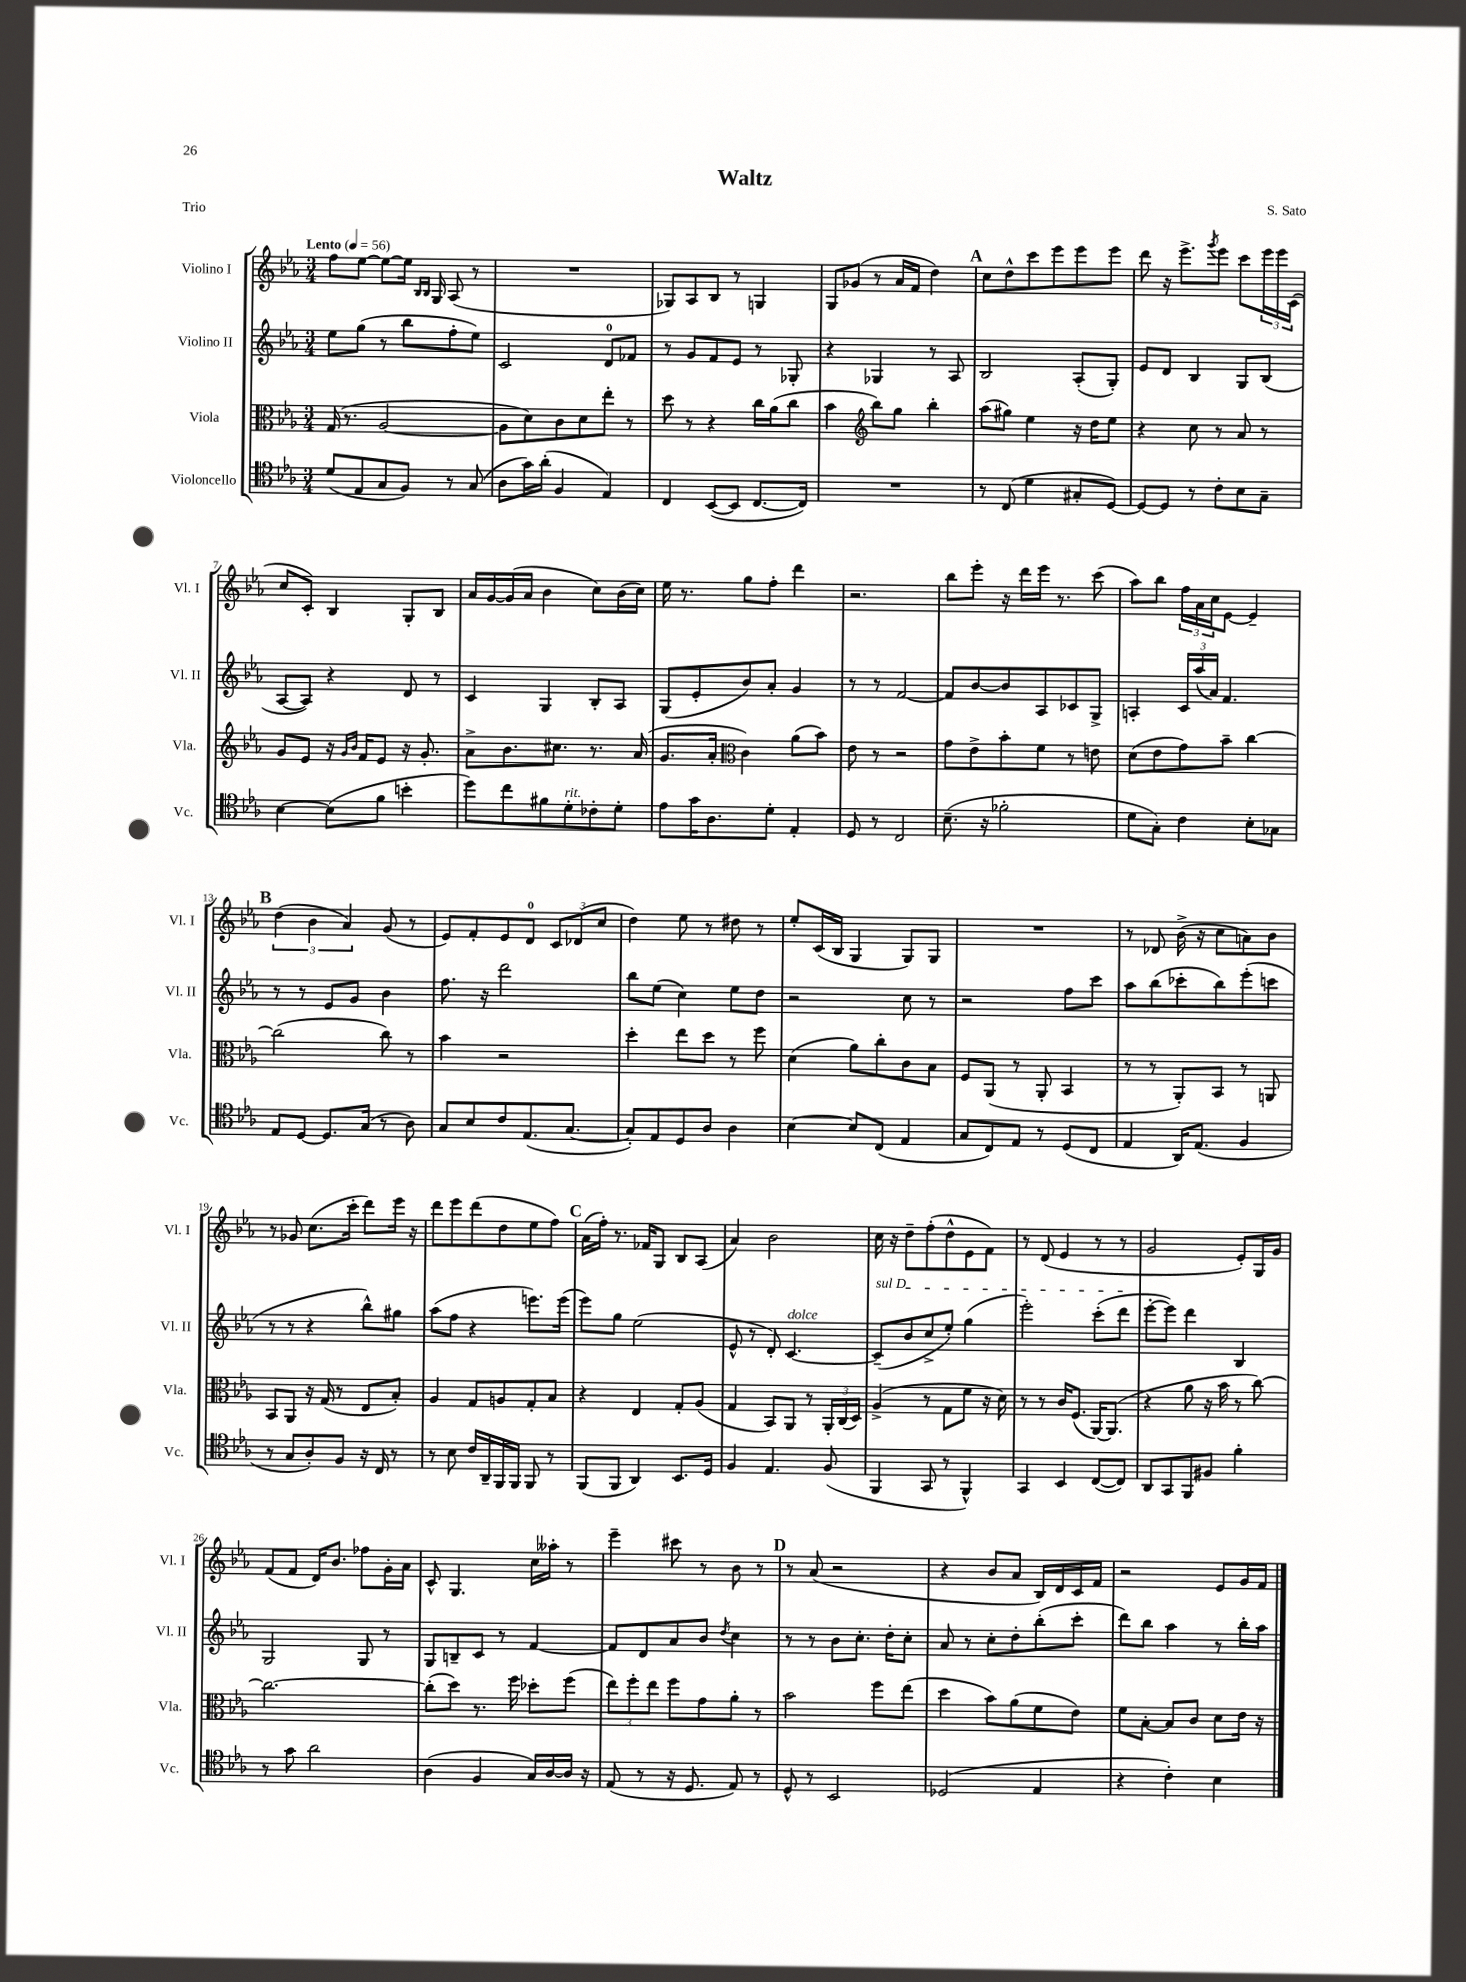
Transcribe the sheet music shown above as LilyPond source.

\header { title = "Waltz" composer = "S. Sato" piece = "Trio" }
<<
\new StaffGroup <<
\new Staff = "s0" \with { instrumentName = "Violino I" shortInstrumentName = "Vl. I" } {
    \clef treble \key ees \major \numericTimeSignature \time 3/4 \tempo "Lento" 4 = 56
    f''8 ees''8~ ees''8~ ees''16 \grace { bes16 bes16 } g16 aes8( r8 |
    R2. |
    ges8) aes8 bes8 r8 g4 |
    g8 ges'8( r8 aes'16 f'16 d''4) |
    \mark \markup { \bold "A" } c''8 d''8-^ c'''8 ees'''8 ees'''8 ees'''8 |
    d'''8 r16 ees'''8.-> \acciaccatura { g'''8 } ees'''8 c'''8 \tuplet 3/2 { ees'''16 ees'''16 c'16( } |
    c''8 c'8-.) bes4 g8-. bes8 |
    aes'16 g'16~ g'16( aes'16 bes'4 c''8) bes'16( c''16) |
    ees''16 r8. g''8 f''8-. d'''4 |
    r2. |
    bes''8 ees'''8-. r16 d'''16 ees'''16 r8. c'''8( |
    aes''8) bes''8 \tuplet 3/2 { f''16 aes'16 c''16 } ees'8~ ees'4-- |
    \mark \markup { \bold "B" } \tuplet 3/2 { d''4( bes'4 aes'4) } g'8( r8 |
    ees'8) f'8-. ees'8 d'8-0 \tuplet 3/2 { c'8 des'8( c''8 } |
    d''4) ees''8 r8 dis''8 r8 |
    ees''8-. c'16( bes16 g4 g8) g8 |
    R2. |
    r8 des'8 bes'16->( r16 c''8 a'8) bes'8 |
    r8 ges'8 c''8.( c'''16-. d'''8) ees'''16 r16 |
    d'''8 ees'''8 d'''8( d''8 ees''8 f''8) |
    \mark \markup { \bold "C" } aes'16( f''16-.) r8. fes'16 g8 bes8 aes8( |
    aes'4) bes'2 |
    c''16 r16 d''8-- f''8-.( d''8-^ ees'8 f'8) |
    r8 d'8( ees'4 r8 r8 |
    g'2 ees'8-.) g16 g'16 |
    f'8( f'8 d'16) bes'8. fes''8 g'16-. aes'16 |
    c'8-^ g4. c''16 aeses''16-. r8 |
    ees'''4-- cis'''8 r8 bes'8 r8 |
    \mark \markup { \bold "D" } r8 aes'8( r2 |
    r4 bes'8 aes'8 bes16) d'16 c'16 f'16 |
    r2 ees'8 g'16 f'16 \bar "|." |
}
\new Staff = "s1" \with { instrumentName = "Violino II" shortInstrumentName = "Vl. II" } {
    \clef treble \key ees \major \numericTimeSignature \time 3/4
    ees''8 g''8( r8 bes''8 f''8-. ees''8) |
    c'2 d'8-0 fes'8 |
    r8 g'8 f'8 ees'8 r8 ges8-. |
    r4 ges4 r8 aes8 |
    \mark \markup { \bold "A" } bes2 aes8-.( g8-.) |
    ees'8 d'8 bes4 g8 bes8( |
    aes8~ aes8) r4 d'8 r8 |
    c'4 g4 bes8-. aes8 |
    g8( ees'8-. bes'8) aes'8-. g'4 |
    r8 r8 f'2~ |
    f'8 bes'8~ bes'8 aes8 ces'8 g8-> |
    a4-. \tuplet 3/2 { c'16 aes''16( aes'16) } f'4. |
    \mark \markup { \bold "B" } r8 r8 ees'8 g'8 bes'4 |
    f''8. r16 d'''2 |
    bes''8 ees''8( c''4) ees''8 d''8 |
    r2 c''8 r8 |
    r2 f''8 c'''8 |
    aes''8 bes''8( ces'''8-. bes''8) ees'''8-.( c'''8 |
    r8 r8 r4 bes''8-^) gis''8 |
    aes''8( f''8 r4 e'''8.) e'''16( |
    \mark \markup { \bold "C" } ees'''8) g''8 ees''2( |
    ees'8-^ r8 d'8-.) c'4.~^\markup { \italic "dolce" } |
    \once \override TextSpanner.bound-details.left.text = \markup { \italic "sul D" } c'8--\startTextSpan( bes'8 c''8-> ees''8-.) g''4( |
    ees'''2-.) c'''8-.( d'''8\stopTextSpan |
    ees'''8~-. ees'''8) d'''4 bes4 |
    g2 g8 r8 |
    g8 b8-- c'8 r8 f'4~ |
    f'8 d'8 aes'8 bes'8 \acciaccatura { d''8 } c''4 |
    \mark \markup { \bold "D" } r8 r8 bes'8 c''8.-. d''16-. c''8-. |
    aes'8 r8 c''8-. d''8-. bes''8-.( c'''8-. |
    d'''8) bes''8 aes''4 r8 bes''16-. aes''16 \bar "|." |
}
\new Staff = "s2" \with { instrumentName = "Viola" shortInstrumentName = "Vla." } {
    \clef alto \key ees \major \numericTimeSignature \time 3/4
    g16( r8. aes2~ |
    aes8 d'8) c'8 d'8 ees''8-. r8 |
    d''8 r8 r4 c''16 aes'16( c''8 |
    bes'4 \clef treble bes''8) g''8 bes''4-. |
    \mark \markup { \bold "A" } aes''8( gis''8) ees''4 r16 d''16 ees''8 |
    r4 c''8 r8 aes'8 r8 |
    g'8 ees'8 r16 \grace { g'16 bes'16 } f'16 ees'8 r16 g'8.-. |
    aes'8-> bes'8. cis''8. r8. aes'16( |
    g'8. aes'16-. \clef alto c'4) aes'8( bes'8) |
    ees'8 r8 r2 |
    g'8 ees'8-> bes'8-. f'8 r8 e'8 |
    d'8( ees'8 g'8) bes'8-- c''4~ |
    \mark \markup { \bold "B" } c''2( c''8) r8 |
    bes'4 r2 |
    d''4-. ees''8 d''8 r8 f''8 |
    d'4( aes'8) c''8-. c'8 bes8 |
    f8 aes,8( r8 aes,8-. bes,4 |
    r8 r8 aes,8-.) bes,8 r8 a,8 |
    bes,8 aes,8 r16 g16( r8 ees8 bes8-.) |
    aes4 g8 a8 g8-. bes8 |
    \mark \markup { \bold "C" } r4 ees4 g8-. aes8( |
    g4 bes,8) aes,8 r8 \tuplet 3/2 { aes,16-. c16( d16) } |
    aes4->( r8 g8 f'8 r16 d'16) |
    r8 r8 c'16 f8.( aes,16~) aes,8.( |
    r4 aes'8 r16 bes'16 r8 c''8~) |
    c''2.~ |
    c''8-.( d''8) r8. f''16 des''8-. f''8( |
    \tuplet 3/2 { ees''8) f''8-. ees''8 } f''8 g'8 aes'8-. r8 |
    \mark \markup { \bold "D" } bes'2 f''8 ees''8( |
    d''4 bes'8) aes'8( f'8 ees'8) |
    f'8 bes8~-. bes8 c'8 d'8 ees'16 r16 \bar "|." |
}
\new Staff = "s3" \with { instrumentName = "Violoncello" shortInstrumentName = "Vc." } {
    \clef tenor \key ees \major \numericTimeSignature \time 3/4
    d'8( ees8 g8 f8) r8 g8( |
    aes8 g'16) aes'16-.( f4 ees4) |
    c4 bes,8~( bes,8 c8.~ c16) |
    R2. |
    \mark \markup { \bold "A" } r8 c8( d'4 gis8-. d8~) |
    d8~ d8 r8 c'8-. bes8 g8-- |
    bes4~ bes8( f'8 b'4-. |
    d''8) c''8 fis'8 d'8-.^\markup { \italic "rit." } ces'8-. d'8-. |
    ees'8 g'16 aes8. d'8-. ees4-. |
    d8 r8 c2 |
    bes8.--( r16 fes'2-. |
    d'8 g8-.) c'4 bes8-. ges8 |
    \mark \markup { \bold "B" } ees8 d8~ d8. g16( r8 aes8) |
    g8 bes8 c'8 ees8.( g8.~ |
    g8-.) ees8 d8 aes8 aes4 |
    bes4~ bes8 c8( ees4 |
    g8 c8) ees8 r8 d8( c8 |
    ees4 aes,16) ees8.( f4 |
    r8 g8 aes8-.) f8 r16 c16 r8 |
    r8 bes8 c'16 aes,16-- f,16 f,16 f,8 r8 |
    \mark \markup { \bold "C" } f,8( f,8 aes,4) bes,8. d16 |
    f4 ees4. f8( |
    f,4 g,8 r8 f,4-^) |
    g,4 bes,4 c8~( c8) |
    aes,8 g,8 f,8 fis8 f'4-. |
    r8 g'8 aes'2 |
    aes4( f4 g16) aes16~ aes16 r16 |
    ees8( r8 r16 d8. ees8) r8 |
    \mark \markup { \bold "D" } d8-^ r8 bes,2 |
    des2( ees4 |
    r4 c'4-.) bes4 \bar "|." |
}
>>
>>
